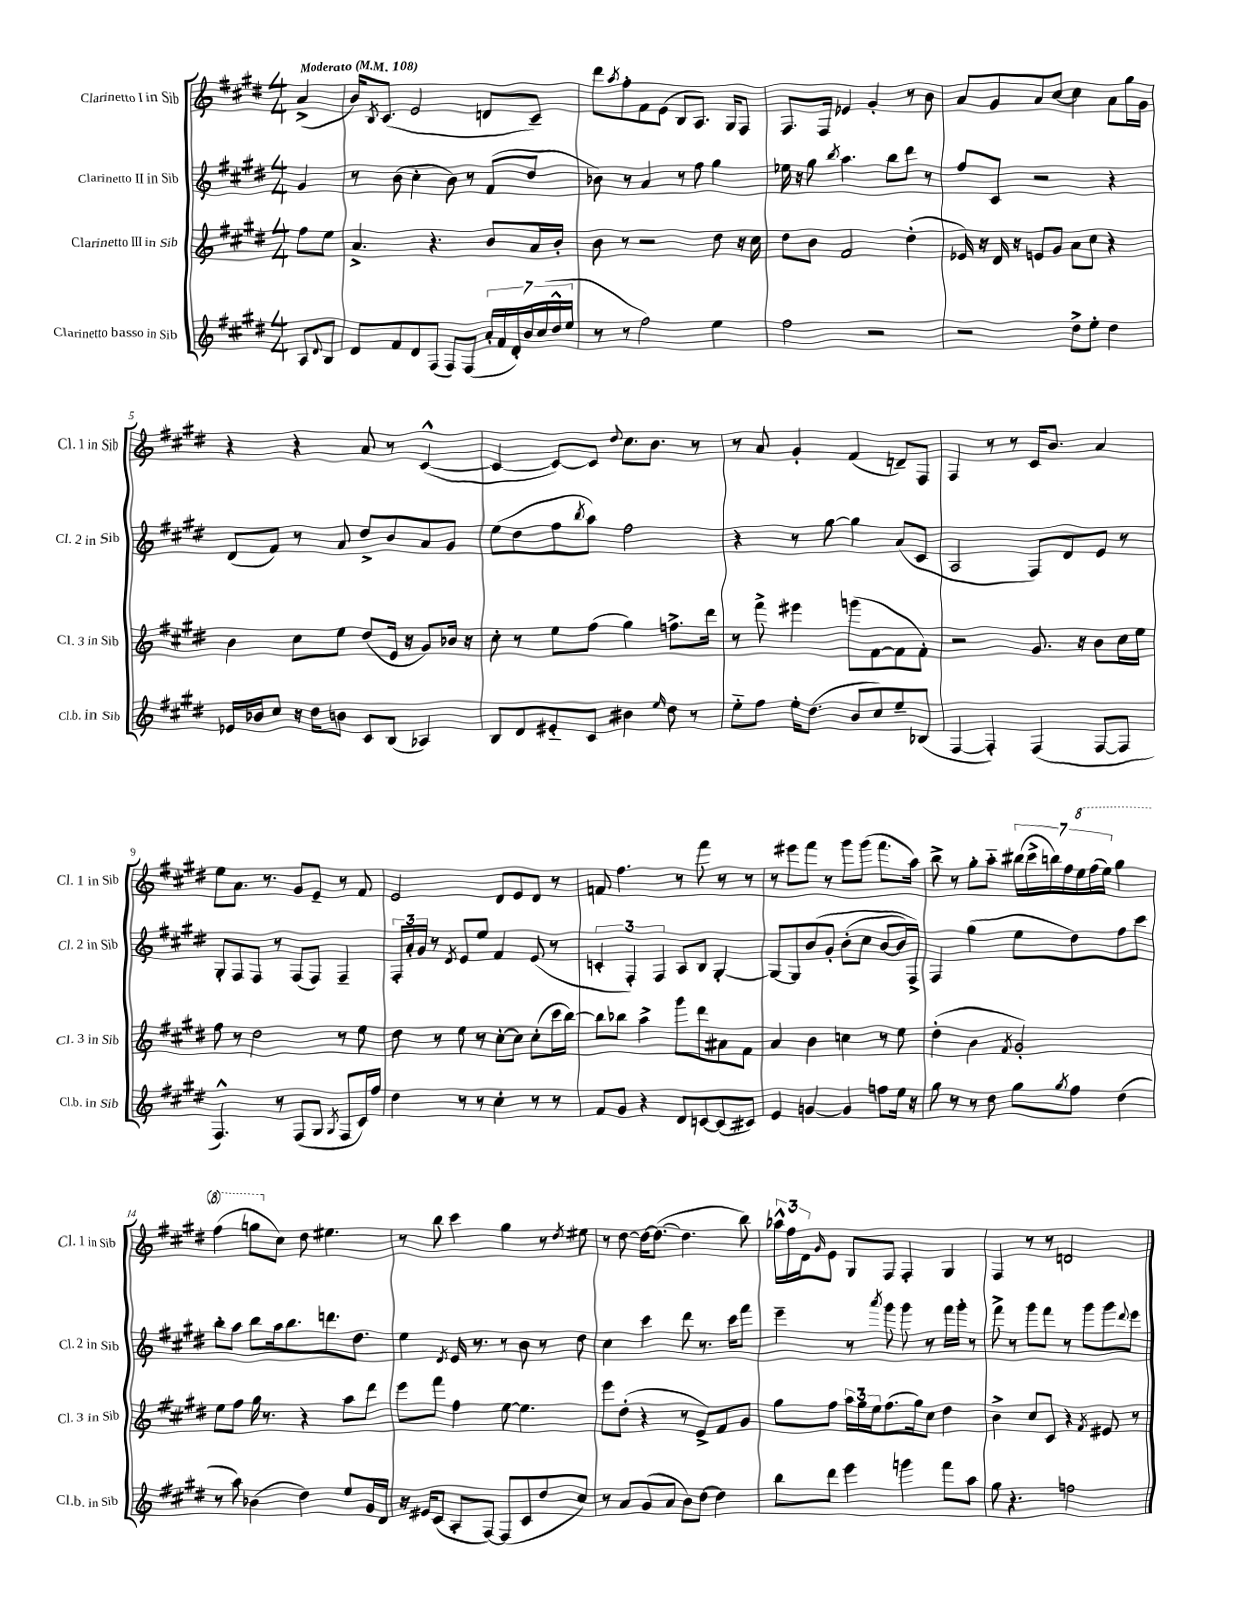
<<
\new StaffGroup <<
\new Staff = "s0" \with { instrumentName = "Clarinetto I in Sib" shortInstrumentName = "Cl. 1 in Sib" } {
    \clef treble \key e \major \numericTimeSignature \time 4/4 \partial 4 \tempo "Moderato" 4 = 108
    a'4->( |
    b'16) \acciaccatura { b8 } cis'8.( e'2 d'8 cis'8--) |
    dis'''8 \acciaccatura { a''8 } fis''8-. fis'8 e'8( b8 a8.) gis16 fis8 |
    fis8. fis16 ees'4 gis'4-. r8 b'8 |
    a'8 gis'8 a'8 cis''8~ cis''4 a'8 gis''16 gis'16 |
    r4 r4 a'8 r8 cis'4~-^( |
    cis'4~ cis'8~) cis'8 \appoggiatura { dis''8 } cis''8. b'8. r8 |
    r8 a'8 gis'4-. fis'4( d'8--) fis8 |
    fis4 r8 r8 cis'16 b'8. a'4 |
    e''8 a'8. r8. gis'8 e'8-- r8 fis'8 |
    e'2 dis'8 e'8 dis'8 r8 |
    f'8 fis''4. r8 fis'''8 r8 r8 |
    r8 eis'''8 fis'''8 r8 gis'''8 gis'''8( fis'''8. a''16) |
    b''8-> r8 gis''8-. a''8-_ \tuplet 7/4 { bis''16( cis'''16-> b''16) fis''16 \ottava #1 e'''16 fis'''16( e'''16) } gis'''4 |
    fis'''4( g'''8 \ottava #0 cis''8) dis''8 eis''4. |
    r8 b''8 cis'''4 gis''4 r8 \acciaccatura { dis''8 } eis''8 |
    r8 dis''8~ dis''16~ dis''8.~( dis''4. b''8) |
    \tuplet 3/2 { aes''16-^ fis''16 dis'16 } \grace { gis'16 } e'8 gis8 fis8 fis4-. gis4 |
    fis4 r8 r8 d'2 \bar "|." |
}
\new Staff = "s1" \with { instrumentName = "Clarinetto II in Sib" shortInstrumentName = "Cl. 2 in Sib" } {
    \clef treble \key e \major \numericTimeSignature \time 4/4 \partial 4
    gis'4 |
    r8 b'8( cis''4-. b'8) r8 fis'8( dis''8 |
    bes'8) r8 a'4 r8 fis''8 gis''4 |
    ees''16 r16 gis''8 \acciaccatura { b''8 } a''4. b''8 dis'''8 r8 |
    fis''8 cis'8 r2 r4 |
    dis'8( fis'8) r8 a'8 dis''8-> b'8 a'8 gis'8 |
    e''8( dis''8 fis''8 \acciaccatura { b''8 } a''8) fis''2 |
    r4 r8 gis''8~ gis''4 a'8( cis'8 |
    a2 fis8) dis'8 e'8 r8 |
    gis8-. fis8 fis8 r8 fis8( fis8) fis4-- |
    \tuplet 3/2 { fis16-. a'16-. gis'16 } r8 \acciaccatura { dis'8 } e'8 e''8 fis'4 e'8( r8 |
    \tuplet 3/2 { c'4-. fis4-.) fis4 } a8 b8 gis4~-. |
    gis8~ gis8 b'8\( gis'8-. b'8-.( cis''8 b'8~ b'16) fis16->\) |
    fis4 gis''4( e''8 dis''8) fis''8 cis'''8 |
    b''8-. a''8 b''8 a''16 b''8. d'''8. dis''8. |
    e''4 \acciaccatura { dis'8 } e'16 r8. r8 b'8 r8 dis''8 |
    cis''4 cis'''4 dis'''8 r8. cis'''16 fis'''8 |
    e'''4-- r8 \acciaccatura { a'''8 } gis'''8 gis'''8 r8 fis'''16 gis'''16-. r8 |
    fis'''8-> r8 gis'''8 fis'''8 r8 gis'''8 gis'''8 \appoggiatura { dis'''8 } e'''8 \bar "|." |
}
\new Staff = "s2" \with { instrumentName = "Clarinetto III in Sib" shortInstrumentName = "Cl. 3 in Sib" } {
    \clef treble \key e \major \numericTimeSignature \time 4/4 \partial 4
    fis''8 e''8 |
    a'4.-> r4. b'8 a'16 b'16-. |
    b'8 r8 r2 dis''8 r16 cis''16 |
    dis''8 b'8 fis'2 dis''4-.( |
    ees'16) r16 dis'16 r16 e'8 gis'8 a'8 cis''8 r4 |
    b'4 cis''8 e''8 dis''8( e'16 r16 gis'8) bes'16 r16 |
    cis''8-. r8 e''8 fis''8( gis''4) f''8.-> dis'''16 |
    r8 fis'''8-> eis'''4 g'''8( fis'8~ fis'8 fis'8-.) |
    r2 gis'8. r16 b'8 cis''16 e''16 |
    fis''8 r8 dis''2 r8 e''8 |
    dis''8 r8 e''8 r8 cis''8~-. cis''8 cis''8-.( cis'''16 b''16~) |
    b''8 bes''8 a''4-> gis'''8 dis'''8 ais'8 fis'8 |
    a'4 b'4 c''4 r8 e''8 |
    dis''4-.( b'4 \acciaccatura { fis'8 } gis'2-.) |
    e''8 fis''8 gis''16 r8. r4 a''8 dis'''8 |
    e'''8 fis'''8 fis''4 e''8~ e''4. |
    e'''8 dis''8-.( r4 r8 e'8->) fis'8 gis'8 |
    gis''8 fis''8 \tuplet 3/2 { a''16 gis''16 e''16 } fis''8.( gis''16) cis''8 dis''4 |
    b'4-> cis''8 cis'8 r4 \acciaccatura { fis'8 } eis'8 r8 \bar "|." |
}
\new Staff = "s3" \with { instrumentName = "Clarinetto basso in Sib" shortInstrumentName = "Cl.b. in Sib" } {
    \clef treble \key e \major \numericTimeSignature \time 4/4 \partial 4
    a8 \appoggiatura { dis'8 } b8 |
    dis'8 fis'8 dis'8 fis8( fis8) fis8( \tuplet 7/4 { a'16-. fis'16 dis'16-.) b'16 cis''16( dis''16-^ e''16 } |
    r8 r8 fis''2) e''4 |
    fis''2 r2 |
    r2 dis''8-> e''8-. dis''4 |
    ees'16 bes'16 cis''8 r16 dis''16 b'8 cis'8 b8( aes4) |
    b8 dis'8 eis'8-_ cis'8 bis'4 \grace { e''16 } dis''8 r8 |
    e''8-_ fis''8 e''16-. dis''8.( b'8 cis''8) e''8-- bes8( |
    fis4~ fis4-.) fis4( fis8~ fis8 |
    fis4.-^) r8 fis8( gis8 \acciaccatura { gis8 } fis8 cis'16) fis''16 |
    dis''4 r8 r8 cis''4-. r8 r8 |
    fis'8 gis'8 r4 dis'8 c'8~ c'8( cis'8) |
    e'4 g'4~ g'4 f''8 e''16 r16 |
    gis''8 r8 r8 dis''8 gis''8 \acciaccatura { gis''8 } fis''8 dis''4( |
    r8 a''8) bes'4( dis''4) e''8 gis'16 dis'16 |
    r16 eis'16 cis'8( a8-. fis8~) fis8( cis'8 dis''8 cis''8) |
    r8 a'8 gis'8( a'8 b'8) dis''8~ dis''4 |
    b''8 dis'''8 e'''4 g'''4 fis'''8 a''8 |
    gis''8 r4. f''2 \bar "|." |
}
>>
>>
